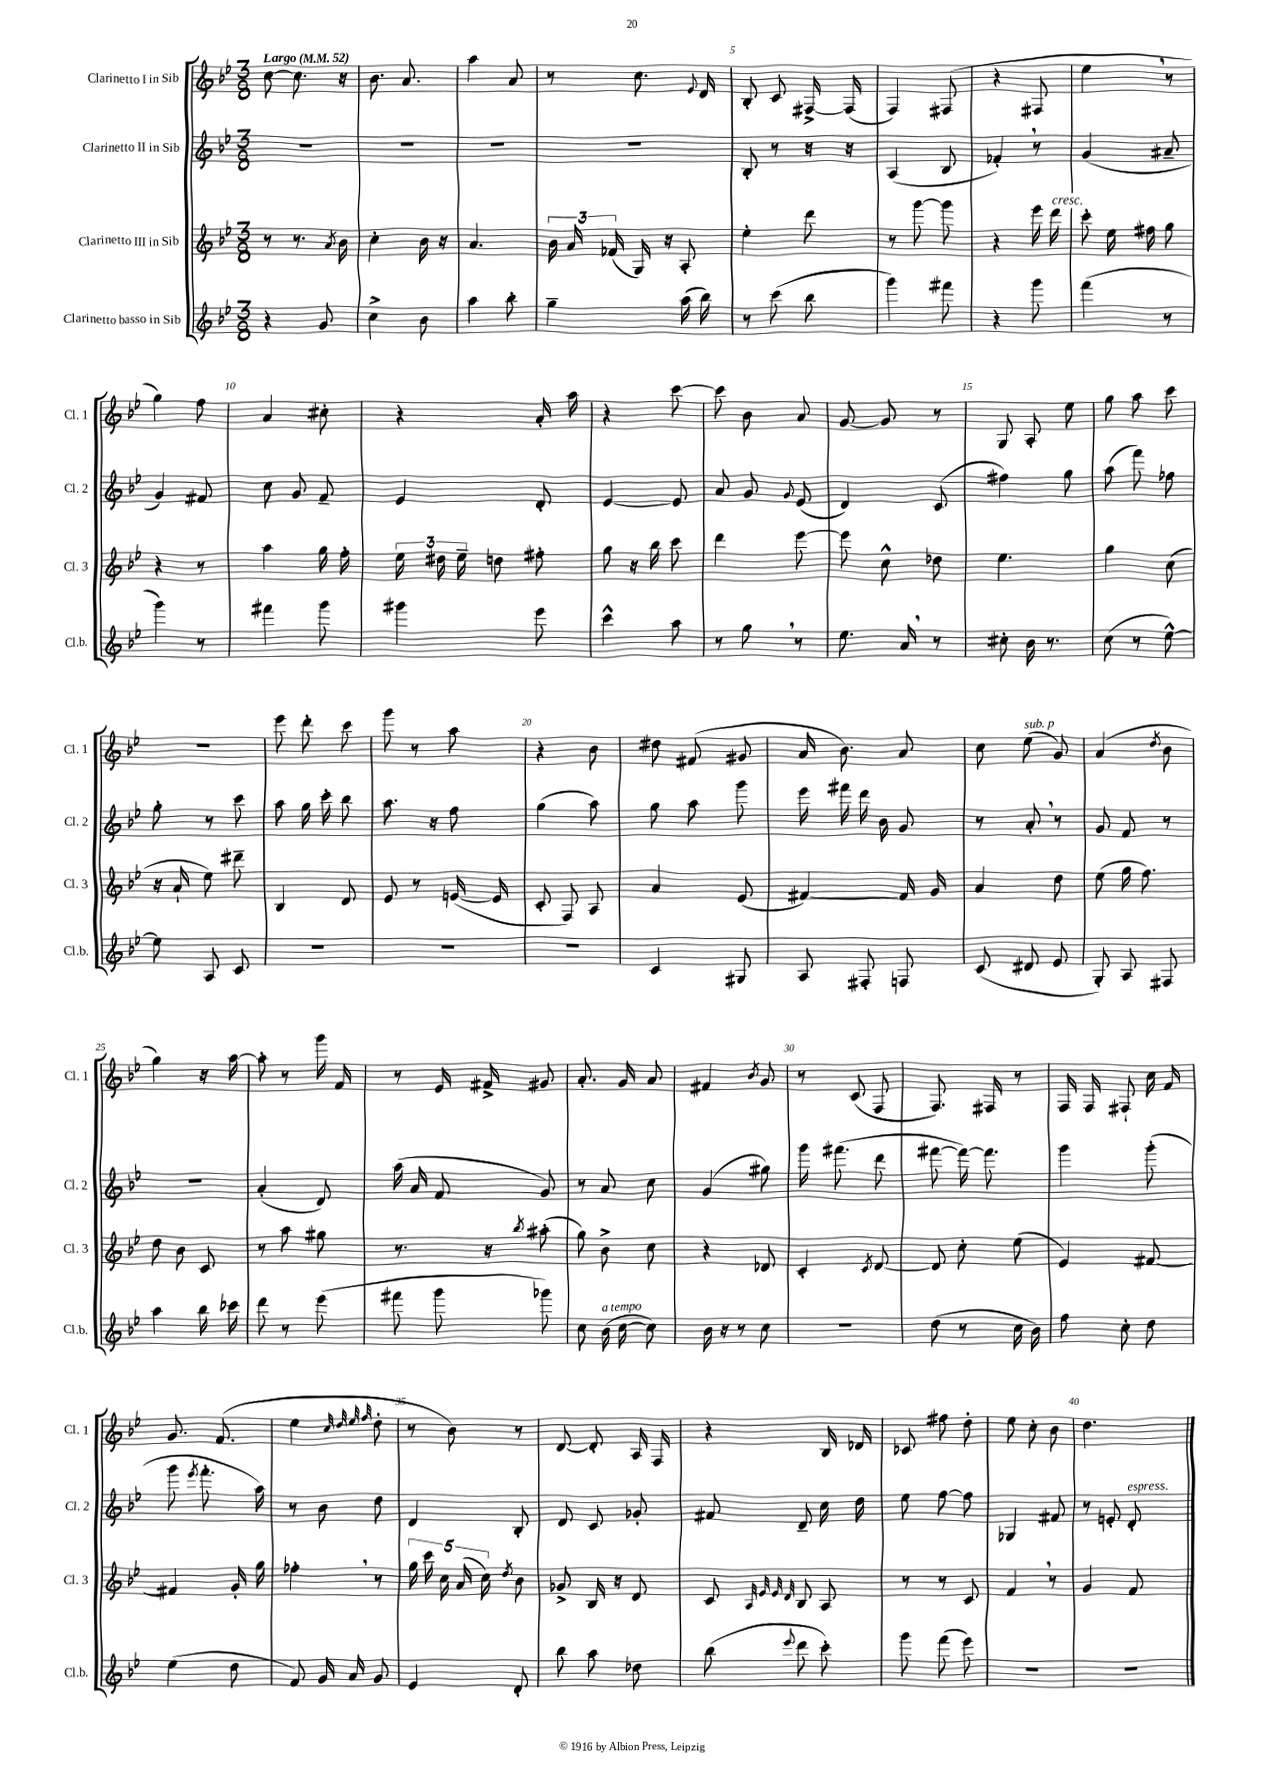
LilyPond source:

<<
\new StaffGroup <<
\new Staff = "s0" \with { instrumentName = "Clarinetto I in Sib" shortInstrumentName = "Cl. 1" } {
    \clef treble \key bes \major \numericTimeSignature \time 3/8 \tempo "Largo" 4 = 52
    \autoBeamOff c''8~ c''8. r16 |
    bes'8. a'8. |
    a''4 a'8 |
    r8 c''8. \appoggiatura { ees'8 } d'16 |
    bes8-. c'8 fis16~-> fis16( |
    f4) fis8( |
    r4 fis8 |
    ees''4 \breathe r8 |
    g''4) f''8 |
    a'4 cis''8-. |
    r4 a'16-. a''16 |
    r4 c'''8~ |
    c'''8 bes'8 a'8 |
    g'8~ g'8 r8 |
    g8 a8-. ees''8 |
    g''8 a''8 c'''8 |
    R4. |
    ees'''8 d'''8-. c'''8 |
    g'''8 r8 a''8 |
    r4 bes'8 |
    dis''8 fis'8( gis'8 |
    a'16 bes'8.) a'8 |
    c''8 ees''8^\markup { \italic "sub. p" }( g'8) |
    a'4( \acciaccatura { d''8 } bes'8 |
    g''4) r16 a''16~ |
    a''8-. r8 g'''16 f'16 |
    r8 ees'16 fis'16-> gis'8 |
    a'8.-. g'16 a'8 |
    fis'4 \acciaccatura { bes'8 } g'8 |
    r8 c'8( f8 |
    f8.) fis16 r8 |
    f16 f16 fis8-! c''16 f'16 |
    g'8. f'8.( |
    ees''4 \grace { c''32 d''32 ees''32 f''32 } d''8-. |
    r8 bes'8) r8 |
    d'8~ d'8-. a16 f16 |
    r4 bes16 des'16 |
    ces'8 fis''8 d''8-. |
    ees''8 c''8-. bes'8 |
    d''4. \bar "|." |
}
\new Staff = "s1" \with { instrumentName = "Clarinetto II in Sib" shortInstrumentName = "Cl. 2" } {
    \clef treble \key bes \major \numericTimeSignature \time 3/8
    \autoBeamOff R4. |
    R4. |
    R4. |
    R4. |
    bes8-. r8 r16 r16 |
    a4( bes8 |
    fes'4-.) \breathe r8 |
    g'4( ais'8-- |
    g'4) fis'8 |
    c''8 g'8 f'8-- |
    ees'4 d'8-. |
    ees'4~ ees'8 |
    a'8 g'8 \appoggiatura { g'8 } ees'8( |
    d'4) c'8( |
    fis''4) g''8 |
    a''8( f'''8) fes''8 |
    g''8-. r8 c'''8 |
    a''8 g''16 c'''16-. bes''8 |
    a''8. r16 f''8 |
    g''4( a''8) |
    g''8 a''8 g'''8 |
    ees'''16 fis'''16 d'''16 bes'16 g'8 |
    r8 a'8-. \breathe r8 |
    g'8 f'8 r8 |
    R4. |
    a'4-.( d'8) |
    a''16( a'16 f'8 g'8) |
    r8 a'8 c''8 |
    g'4( gis''8) |
    g'''16 fis'''8.( d'''8 |
    fis'''8~ fis'''16~) fis'''8. |
    g'''4 g'''8-.( |
    g'''8 \acciaccatura { ees'''8 } f'''8.-. a''16) |
    r8 bes'8 d''8 |
    d'4 bes8-. |
    d'8 c'8 ges'8-. |
    fis'8 d'8-- c''16 d''16 |
    ees''8 f''8~ f''8 |
    ges4 fis'8 |
    r8 e'8-. d'8-.^\markup { \italic "espress." } \bar "|." |
}
\new Staff = "s2" \with { instrumentName = "Clarinetto III in Sib" shortInstrumentName = "Cl. 3" } {
    \clef treble \key bes \major \numericTimeSignature \time 3/8
    \autoBeamOff r8 r8. \acciaccatura { a'8 } bes'16 |
    c''4-. bes'16 r16 |
    a'4. |
    \tuplet 3/2 { bes'16 a'16 fes'16( } g16) r16 a8-. |
    ees''4-. d'''8 |
    r8 g'''8~ g'''8 |
    r4 ees'''16 d'''16^\markup { \italic "cresc." } |
    c'''8-. ees''16 fis''16 g''8 |
    r4 r8 |
    a''4 g''16 f''16-. |
    \tuplet 3/2 { ees''16 dis''16 ees''16-- } d''8 fis''8-. |
    g''8 r16 bes''16 c'''8 |
    d'''4 ees'''8~ |
    ees'''8 c''8-^ des''8 |
    ees''4. |
    g''4 c''8( |
    r16 a'16-! ees''8) dis'''8-- |
    bes4 d'8 |
    ees'8 r8 e'16~( e'16 |
    c'8-. f8) a8 |
    a'4 ees'8( |
    fis'4~) fis'16 g'16 |
    a'4 d''8 |
    ees''8( g''16 f''8.) |
    d''8 bes'8 c'8 |
    r8 a''8 gis''8 |
    r8. r16 \acciaccatura { bes''8 } ais''8-.( |
    g''8) bes'8-> c''8 |
    r4 des'8 |
    c'4-. \acciaccatura { c'8 } d'8~ |
    d'8 c''8-. ees''8( |
    ees'4) fis'8~ |
    fis'4 g'16-. g''16 |
    fes''4-. \breathe r8 |
    \tuplet 5/4 { g''16 c'''16 c''16 a'16( c''16) } \acciaccatura { d''8 } bes'8 |
    ges'8-> bes16 r16 d'8 |
    c'8 \grace { a32 ees'32 ees'32 d'32 } bes8 a8 |
    r8 r8 c'8 |
    f'4 \breathe r8 |
    g'4 f'8 \bar "|." |
}
\new Staff = "s3" \with { instrumentName = "Clarinetto basso in Sib" shortInstrumentName = "Cl.b." } {
    \clef treble \key bes \major \numericTimeSignature \time 3/8
    \autoBeamOff r4 g'8 |
    c''4-> bes'8 |
    a''4 bes''8-. |
    g''4-- a''16( bes''16) |
    r8 c'''8( bes''8 |
    g'''4) fis'''8 |
    r4 g'''8 |
    f'''4( r8 |
    g'''4) r8 |
    fis'''4 g'''8 |
    gis'''4 ees'''8 |
    c'''4-^ a''8 |
    r8 g''8 \breathe r8 |
    ees''8. a'16 \breathe r8 |
    cis''8-. bes'16 r8. |
    c''8( r8 ees''8~-^) |
    ees''8 a8 c'8 |
    R4. |
    R4. |
    R4. |
    c'4 gis8 |
    a8 fis8-. f8 |
    c'8( dis'8 ees'8 |
    g8-.) a8 fis8 |
    a''4 bes''16 ces'''16 |
    d'''8 r8 ees'''8( |
    fis'''8 g'''8 ges'''8) |
    c''8 bes'16^\markup { \italic "a tempo" }( c''16~ c''8) |
    bes'16 r16 r8 c''8 |
    R4. |
    d''8( r8 c''16 bes'16) |
    f''8 c''8-. d''8 |
    ees''4( d''8 |
    f'8) g'16 a'16 g'8 |
    ees'4 d'8-. |
    bes''8 a''8 des''8 |
    bes''8( \appoggiatura { ees'''8 } d'''8 c'''8-.) |
    g'''8 f'''8( ees'''8) |
    R4. |
    R4. \bar "|." |
}
>>
>>
\layout { \context { \Score \override BarNumber.break-visibility = ##(#f #t #t) barNumberVisibility = #(every-nth-bar-number-visible 5) } }
